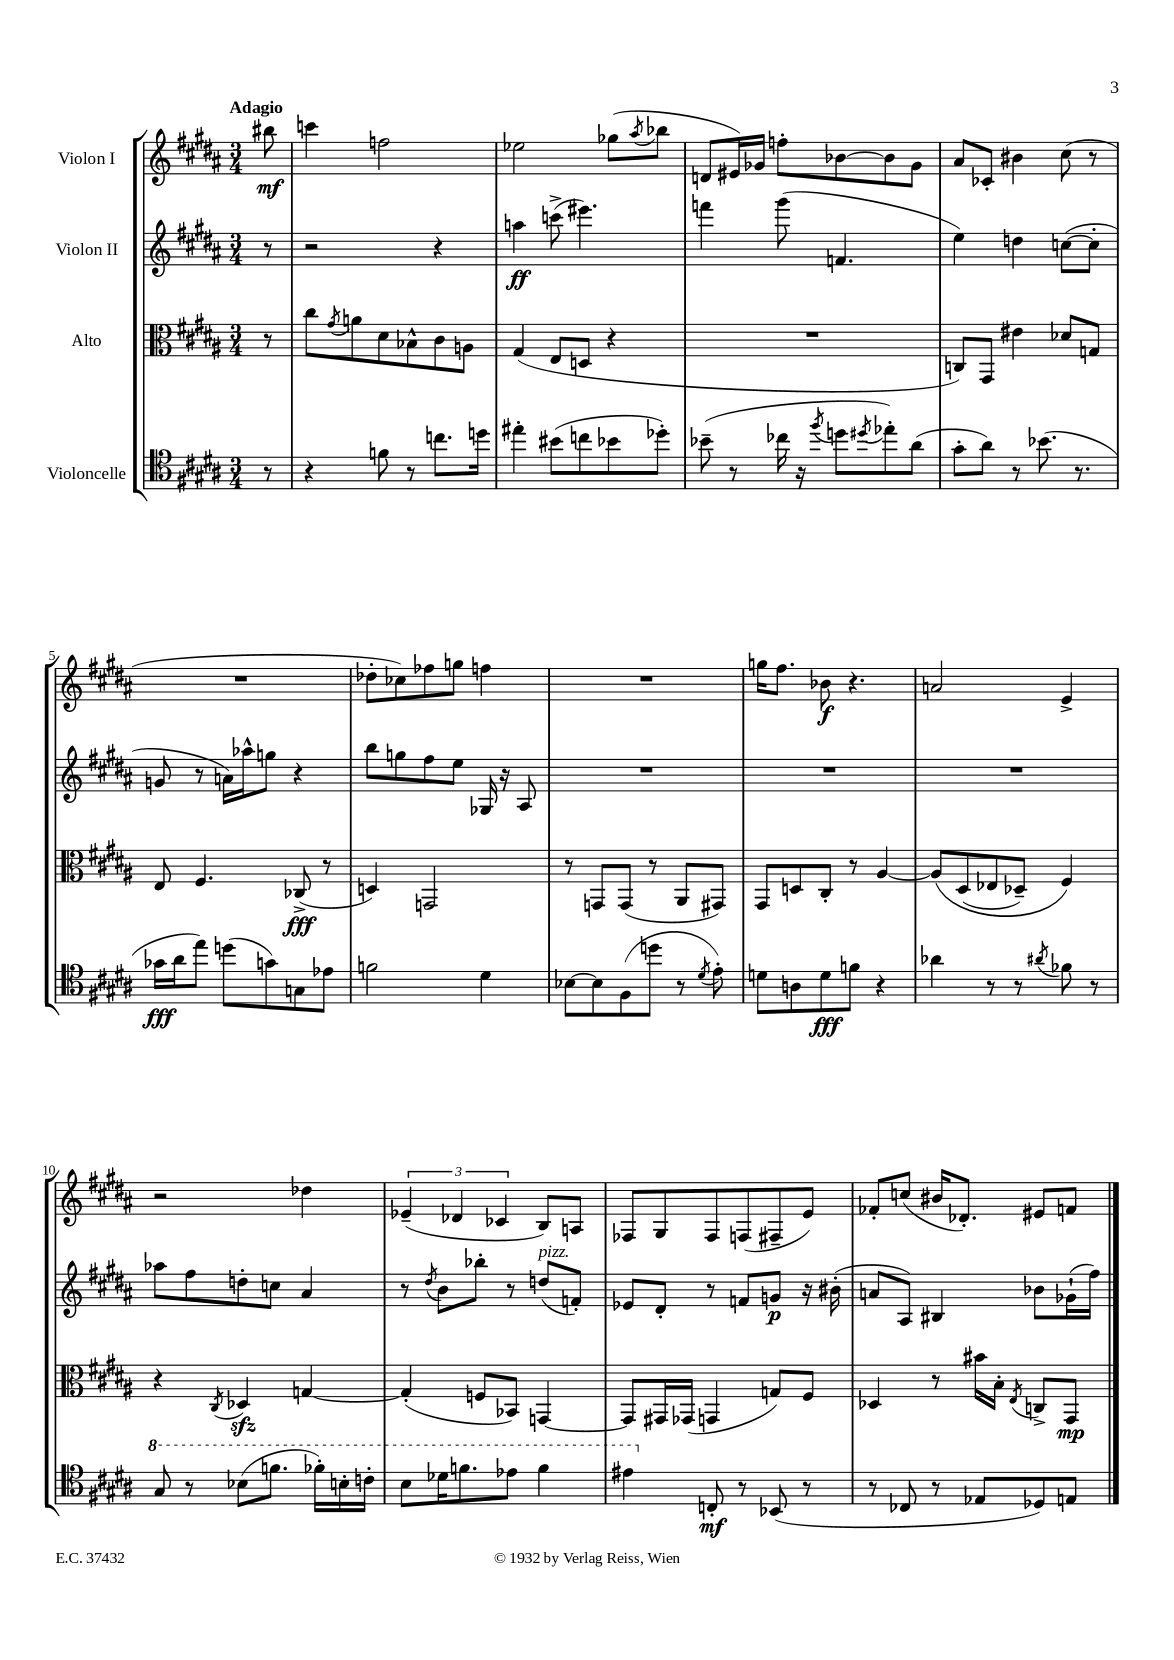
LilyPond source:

<<
\new StaffGroup <<
\new Staff = "s0" \with { instrumentName = "Violon I" } {
    \clef treble \key b \major \numericTimeSignature \time 3/4 \partial 8 \tempo "Adagio"
    bis''8\mf |
    c'''4 f''2 |
    ees''2 ges''8( \acciaccatura { ais''8 } bes''8 |
    d'8 eis'16) ges'16 f''8-. bes'8~ bes'8 ges'8 |
    ais'8 ces'8-. bis'4 cis''8( r8 |
    R2. |
    des''8-. ces''8) fes''8 g''8 f''4 |
    R2. |
    g''16 fis''8. bes'8\f r4. |
    a'2 e'4-> |
    r2 des''4 |
    \tuplet 3/2 { ees'4--( des'4 ces'4 } b8) a8 |
    fes8 gis8 fes8 f8( fis8-- e'8) |
    fes'8-. c''8( bis'16 des'8.-.) eis'8 f'8 \bar "|." |
}
\new Staff = "s1" \with { instrumentName = "Violon II" } {
    \clef treble \key b \major \numericTimeSignature \time 3/4 \partial 8
    r8 |
    r2 r4 |
    a''4\ff c'''8->( eis'''4.) |
    f'''4 gis'''8( f'4. |
    e''4) d''4 c''8~( c''8-. |
    g'8 r8 a'16) aes''16-^ g''8 r4 |
    b''8 g''8 fis''8 e''8 ges16 r16 ais8 |
    R2. |
    R2. |
    R2. |
    aes''8 fis''8 d''8-. c''8 ais'4 |
    r8 \acciaccatura { dis''8 } b'8 bes''8-. r8 d''8^\markup { \italic "pizz." }( f'8-.) |
    ees'8 dis'8-. r8 f'8 g'8\p r16 bis'16-.( |
    a'8 ais8) bis4 bes'8 ges'16-!( fis''16) \bar "|." |
}
\new Staff = "s2" \with { instrumentName = "Alto" } {
    \clef alto \key b \major \numericTimeSignature \time 3/4 \partial 8
    r8 |
    cis''8 \acciaccatura { gis'8 } a'8 dis'8 bes8-^ cis'8 a8 |
    gis4( e8 d8 r4 |
    R2. |
    c8) gis,8 eis'4 des'8 g8 |
    e8 fis4. ces8->\fff( r8 |
    d4) g,2 |
    r8 g,8 g,8( r8 ais,8 gis,8) |
    gis,8 d8 cis8-. r8 ais4~ |
    ais8\( dis8( ees8 des8--) fis4\) |
    r4 \acciaccatura { cis8 } des4\sfz g4~ |
    g4-.( f8 bes,8) g,4~ |
    g,8 gis,16 ges,16( g,4 g8) fis8 |
    des4 r8 bis'16 b16-. \acciaccatura { e8 } c8-> gis,8\mp \bar "|." |
}
\new Staff = "s3" \with { instrumentName = "Violoncelle" } {
    \clef tenor \key b \major \numericTimeSignature \time 3/4 \partial 8
    r8 |
    r4 f'8 r8 c''8. d''16 |
    eis''4-. bis'8( c''8 bes'8 des''8-.) |
    bes'8--( r8 ces''16 r16 \acciaccatura { fis''8 } d''8 \acciaccatura { dis''8 } ees''8-.) ais'8( |
    gis'8-. ais'8) r8 bes'8.( r8. |
    ges'16\fff ais'16 e''8) d''8( g'8) g8 ees'8 |
    f'2 dis'4 |
    bes8~ bes8 fis8( d''8 r8 \acciaccatura { dis'8 } e'8-.) |
    d'8 a8 d'8\fff f'8 r4 |
    aes'4 r8 r8 \acciaccatura { ais'8 } fes'8 r8 |
    \ottava #1 gis'8 r8 bes'8( f''8. fes''16-.) b'16-. c''16-. |
    b'8 des''16 f''8. ees''8 f''4 |
    eis''4 \ottava #0 c8-.\mf r8 bes,8( r8 |
    r8 ces8 r8 ees8 des8) e8 \bar "|." |
}
>>
>>
